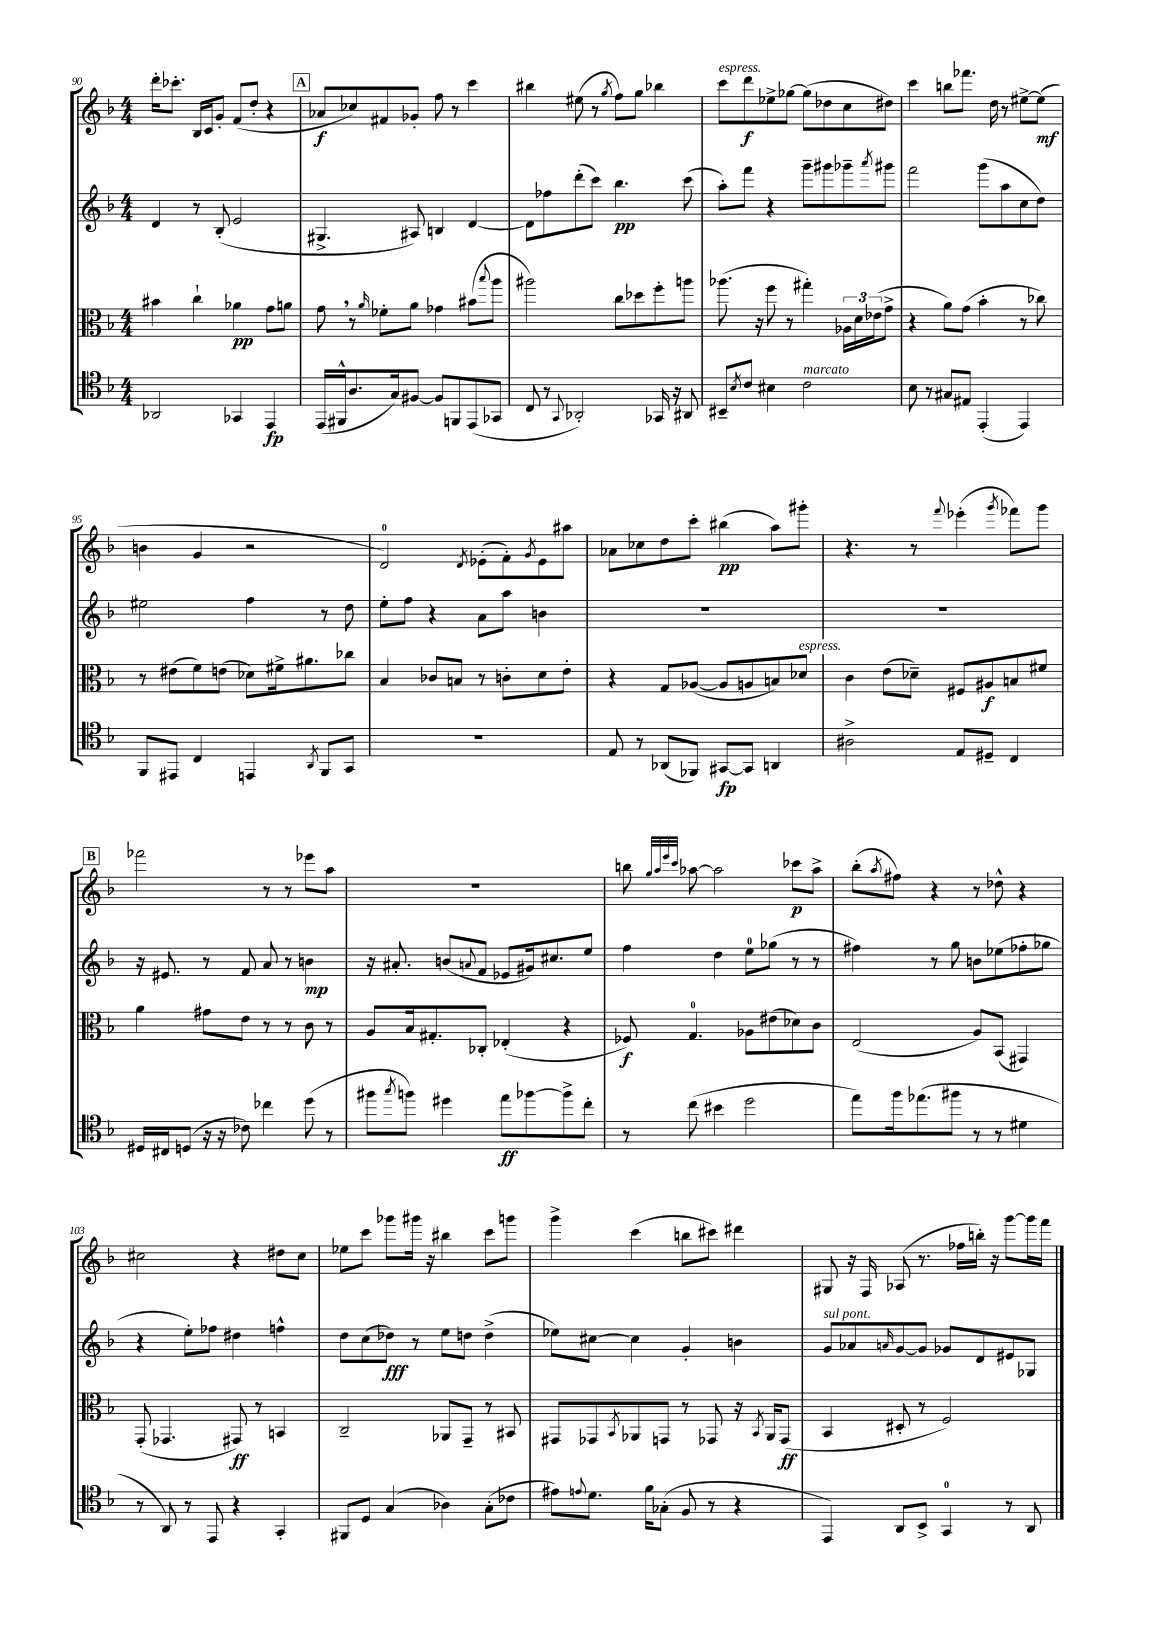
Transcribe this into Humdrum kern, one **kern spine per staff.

**kern	**kern	**kern	**kern
*staff4	*staff3	*staff2	*staff1
*clefC4	*clefC3	*clefG2	*clefG2
*k[b-]	*k[b-]	*k[b-]	*k[b-]
*M4/4	*M4/4	*M4/4	*M4/4
2AA-	4b#	4d	16ddd'
.	.	.	8.ccc-'
.	4cc`	8r	16B-
.	.	.	16c
.	.	(8B-'	8g'
4GG-	4a-	2e	(8f
.	.	.	8dd'
4EE	8g	.	4r
.	8a	.	.
=	=	=	=
(16EE	8g	4.G#^	8a-
16FF#^^	.	.	.
8.A	8r	.	8cc-)
.	16qqa	.	.
.	8f-'	.	8f#
16G)	.	.	.
[8F#	8a	8A#)	8g-'
8F#]	4g-	4B	8ff
8FF	.	.	8r
(8EE	(8b#	[4d	4ccc
.	8qqbb-	.	.
8GG-	8aa	.	.
=	=	=	=
8C	2aa#)	8d]	4bb#
8r	.	8ff-	.
8qqGG	.	.	.
2AA-')	.	(8ddd'	(8ee#
.	.	8ccc)	8r
.	.	.	8qgg
.	8cc	4.bb-	8ff)
.	8dd-	.	8gg
16GG-	8ff'	.	4bb-
16r	.	.	.
8AA#	8aa	(8ccc	.
=	=	=	=
8BB#~	(8.aa-	8aa')	8ccc
8qB-	.	.	.
8c	.	8fff	8ddd
.	16r	.	.
4B#	8ff	4r	8ee-^
.	8r	.	[8gg-
2c	4gg#')	8ggg~	(8gg-]
.	.	8ggg#	8dd-
.	24A-	8ggg-~	8cc
.	24d	.	.
.	(24e-	.	.
.	.	8qaaa	.
.	8g^	8ggg#	8dd#)
=	=	=	=
8B-	4r	2fff	4ccc
8r	.	.	.
8G#	8a)	.	8bb
8E#	(8g	.	8.fff-
(4EE'	4b-'	(8ggg	.
.	.	.	16dd
.	.	8aa	8r
4EE)	8r	8cc	[8ee#^
.	8cc-)	8dd)	(8ee#]
=	=	=	=
8FF	8r	2ee#	4b
8EE#	(8e#	.	.
4C	8f)	.	4g
.	(8e	.	.
4EE	8d-)	4ff	2r
.	16f#^	.	.
.	8.a#	.	.
8qAA	.	.	.
8FF	.	8r	.
8GG	8cc-	8dd	.
=	=	=	=
1r	4B-	8ee'	2d)
.	.	8ff	.
.	8c-	4r	.
.	8B	.	.
.	.	.	8qd
.	8r	8a	(8e-'
.	8c'	8aa	8f')
.	.	.	8qg
.	8d	4b	8e-
.	8e'	.	8aa#
=	=	=	=
8E	4r	1r	8a-
8r	.	.	8cc-
(8AA-	8G	.	8dd
8FF-)	([8A-	.	8ccc'
[8GG#	8A-]	.	(4bb#
8GG#]	8A	.	.
4AA	8B)	.	8aa)
.	8d-	.	8ggg#'
=	=	=	=
2A#^	4c	1r	4.r
.	(8e	.	.
.	8d-~)	.	8r
.	.	.	8qqfff
8E	8F#	.	(4eee-'
8D#~	8A#	.	.
.	.	.	8qggg
4C	8B	.	8fff-)
.	8f#	.	8ggg
=	=	=	=
16D#	4a	16r	2fff-
16C#	.	8.e#	.
(8D	.	.	.
16r	8g#	8r	.
16r	.	.	.
8c-)	8e	8f	.
4cc-	8r	8a	8r
.	8r	8r	8r
(8dd	8c	4b	8eee-
8r	8r	.	8aa
=	=	=	=
8ff#	8A	16r	1r
.	.	8.a#'	.
8qgg	.	.	.
8ff)	16B-	.	.
.	8.G#'	.	.
4dd#	.	(8b	.
.	.	8qqa	.
.	8C-'	8f	.
8ee	(4E-'	8e-	.
[8ff-	.	16g#)	.
.	.	8.cc#	.
8ff-^]	4r	.	.
8cc'	.	8ee	.
=	=	=	=
8r	8F-)	4ff	8bb
.	.	.	32qqgg
.	.	.	32qqaa
.	.	.	32qqeee
.	.	.	32qqccc
(8cc	4.G	.	[8aa-
4b#	.	4dd	2aa-]
2dd	8A-	8ee	.
.	(8e#	(8gg-	.
.	8d-)	8r	8ccc-
.	8c	8r	8aa-^
=	=	=	=
8ee)	(2E	4ff#)	(8bb-'
.	.	.	8qaa
16ff	.	.	8ff#)
(8.ee-	.	.	.
.	.	8r	4r
8ff#	.	8gg	.
8r	8A)	8b	8r
8r	(8BB-	(8ee-	8dd-^^
4d#	4GG#)	8ff-'	4r
.	.	8gg-	.
=	=	=	=
8r	(8GG'	4r	2cc#
8AA)	4.GG-	.	.
8r	.	8ee')	.
8EE	.	8ff-	.
4r	8GG#)	4dd#	4r
.	8r	.	.
4GG'	4BB	4ff^^	8dd#
.	.	.	8cc#
=	=	=	=
8FF#	2C~	8dd	8ee-
8D	.	(8cc	8ccc
(4G	.	8dd-)	8ggg-
.	.	8r	16ggg#
.	.	.	16r
4A-)	8AA-	8ee	4bb#
.	8GG~	8dd	.
(8G'	8r	(4dd^	8ccc
8c-	8BB#	.	8ggg
=	=	=	=
8e#)	8GG#	8ee-)	4ggg^
8qqe	.	.	.
8.d	8GG-	[8cc#	.
.	8qBB-	.	.
.	8AA-	4cc#]	(4ccc
16f	.	.	.
(8G-'	8GG	.	.
8F	8r	4g'	8bb
8r	8GG-	.	8ccc#)
4r	16r	4b	4ddd#
.	8qBB-	.	.
.	16AA-	.	.
.	(8GG-	.	.
=	=	=	=
4EE)	4BB-	8g	8G#
.	.	8a-	16r
.	.	.	16F
.	.	16qqa	.
8AA	8D#'	[8g	(8A-
8BB-^	8r	8g]	8.r
4GG	2F)	8g-	.
.	.	.	16ff-
.	.	8d	16bb')
.	.	.	16r
8r	.	8e#	[8ggg
8AA	.	8G-	16ggg]
.	.	.	16fff
==	==	==	==
*-	*-	*-	*-
